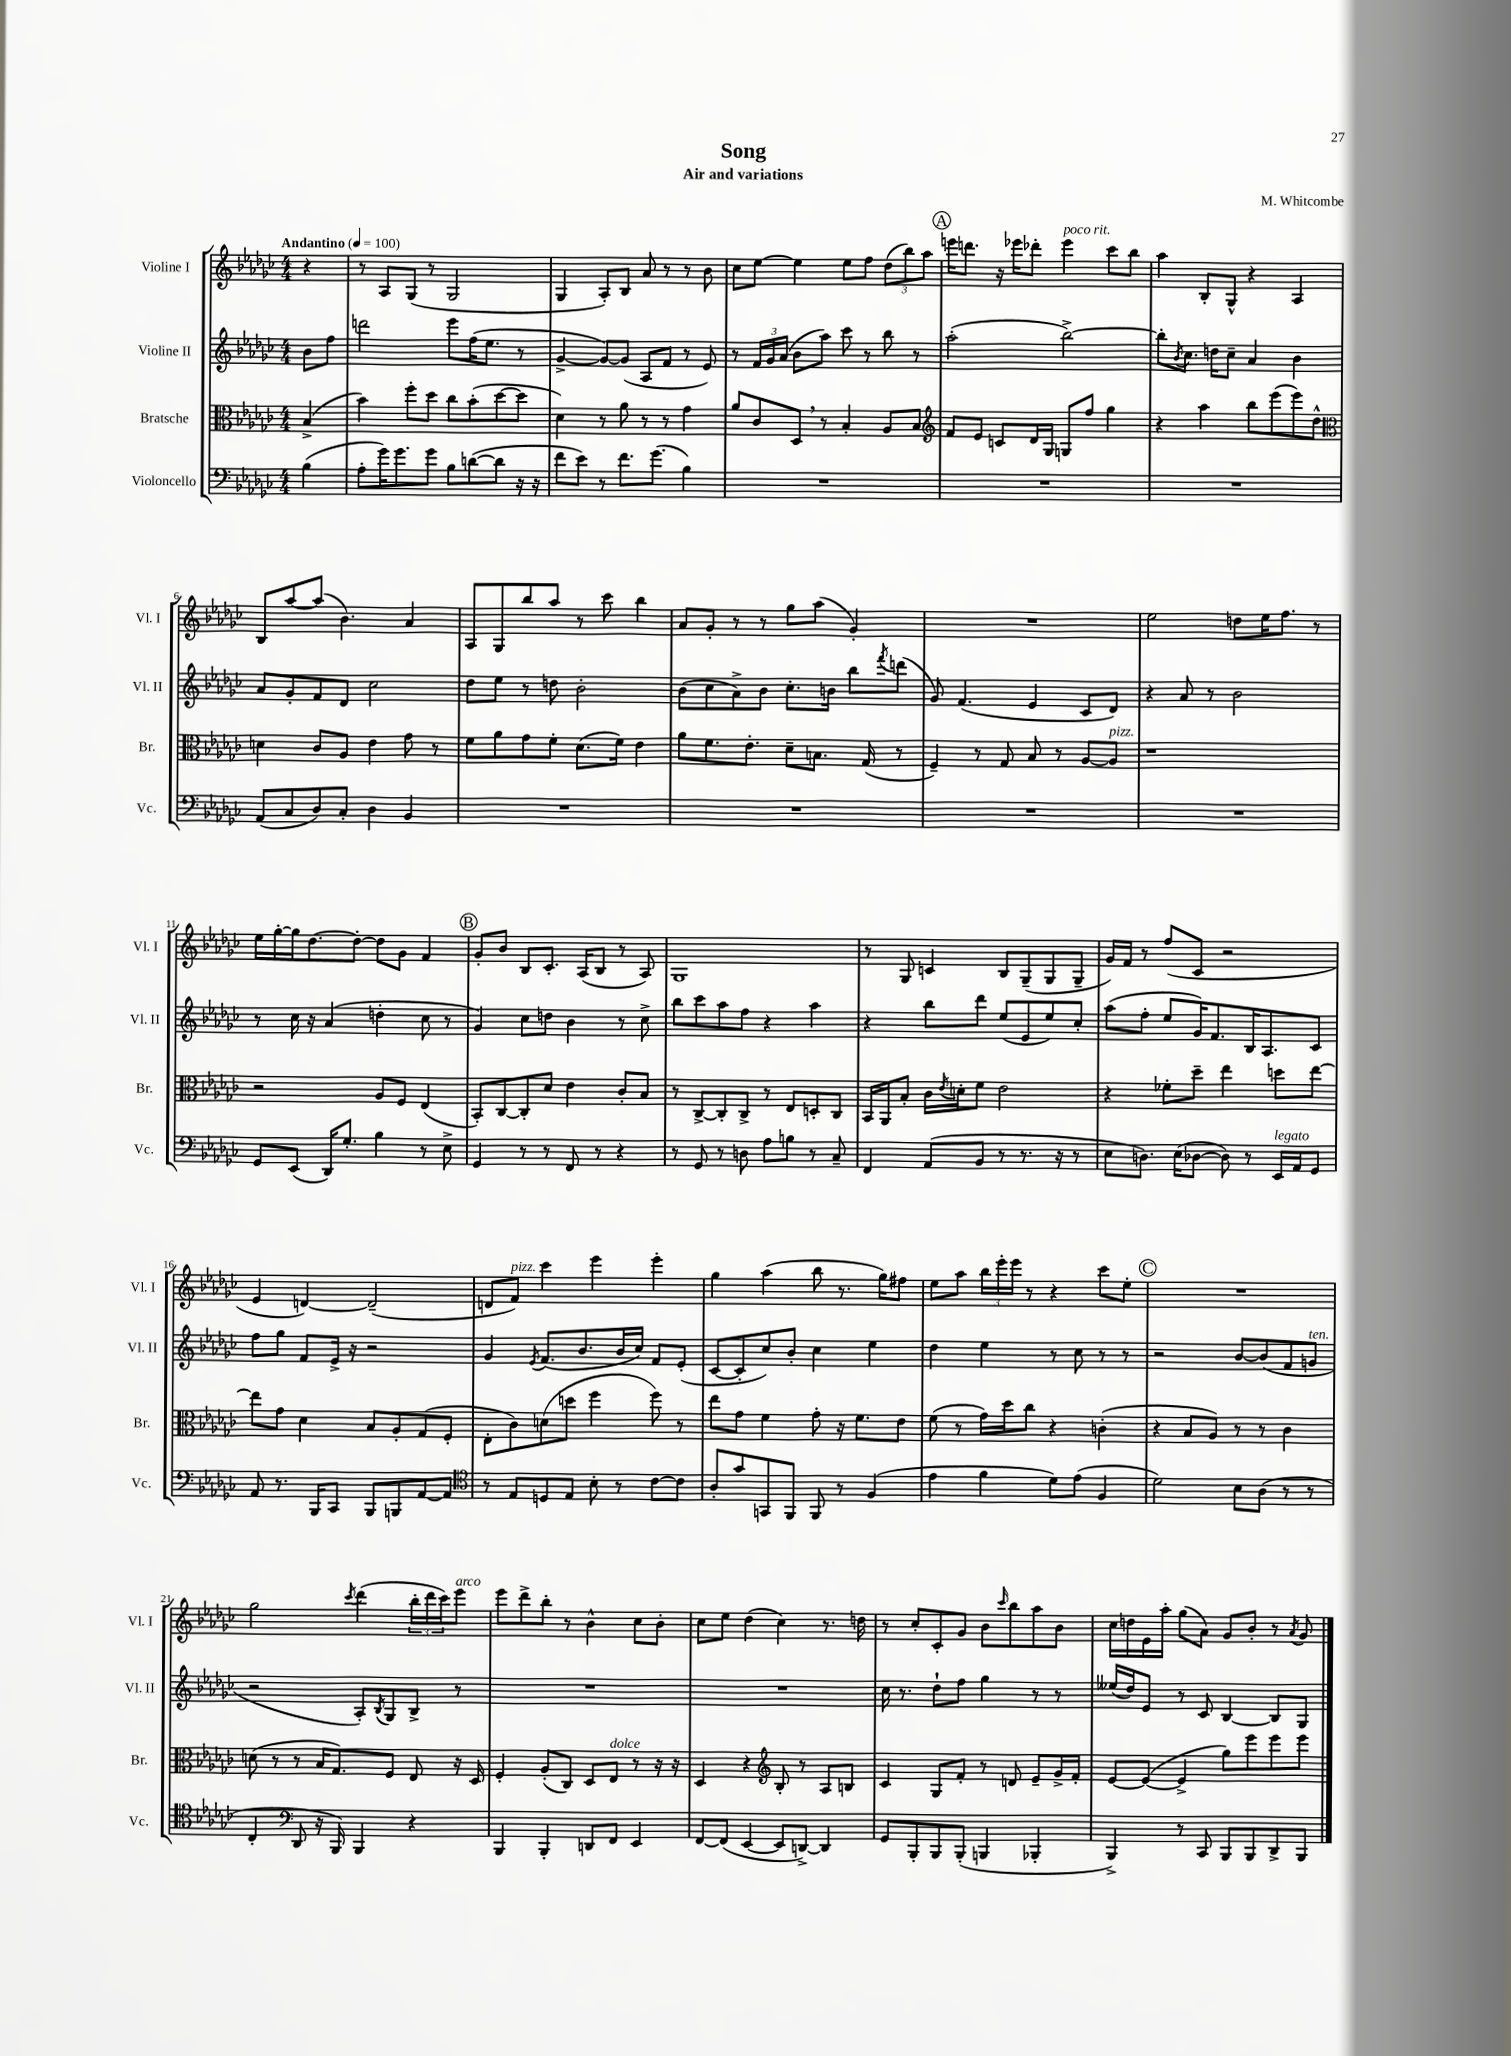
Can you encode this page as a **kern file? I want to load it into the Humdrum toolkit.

**kern	**kern	**kern	**kern
*staff4	*staff3	*staff2	*staff1
*clefF4	*clefC3	*clefG2	*clefG2
*k[b-e-a-d-g-c-]	*k[b-e-a-d-g-c-]	*k[b-e-a-d-g-c-]	*k[b-e-a-d-g-c-]
*M4/4	*M4/4	*M4/4	*M4/4
*MM100	*MM100	*MM100	*MM100
(4B-	(4B-^	8b-	4r
.	.	8ff	.
=	=	=	=
8A-'	4b-)	2ddd	8r
16g-)	.	.	8A-
8.g-	.	.	.
.	8ff'	.	(8G-
8g-	8dd-	.	8r
8B-	8cc-	8eee-	2G-
([8d	(8b-'	(16ff	.
.	.	8.ee-	.
8d]	[8dd-	.	.
16r	8dd-]	8r	.
16r	.	.	.
=	=	=	=
8f	4d-)	[4g-^	4G-
8e-)	.	.	.
8r	8r	8g-_)	8A-')
8.f	8a-	(8g-]	8B-
.	8r	8A-	8a-
(8.g-	.	.	.
.	8r	8f	8r
4B-)	4g-	8r	8r
.	.	8e-)	8b-
=	=	=	=
1r	8a-	8r	8cc-
.	8c-	24f	[8ee-
.	.	24g-	.
.	.	(24a-	.
.	8D-	8b-	4ee-]
.	8r	8aa-)	.
.	4B-'	8ccc-	8ee-
.	.	8r	8ff
.	8A-	8bb-	(12dd-
.	.	.	12bb-)
.	8B-	8r	.
.	.	.	12aa-
=	=	=	=
*	*clefG2	*	*
1r	8f	(2aa-'	16eee
.	.	.	8.ddd
.	8e-	.	.
.	8c	.	16r
.	.	.	16eee-
.	16d-	.	8ddd-'
.	16G-	.	.
.	8G	[2bb-^)	4eee-
.	8ff	.	.
.	4gg-	.	8ccc-
.	.	.	8bb-
=	=	=	=
1r	4r	8bb-']	4aa-
.	.	8qb-	.
.	.	8.cc-	.
.	4aa-	.	8B-'
.	.	16dd	.
.	.	8cc-~	8G-^^
.	8bb-	4a-	4r
.	(8eee-	.	.
.	8eee-)	4b-	4A-
.	8dd-^^	.	.
=	=	=	=
*	*clefC3	*	*
(8AA-	4d	8a-	8B-
8C-	.	8g-'	[8aa-
8D-)	8c-	8f	(8aa-]
8C-'	8A-	8d-	4.b-)
4D-	4e-	2cc-	.
4BB-	8g-	.	4a-
.	8r	.	.
=	=	=	=
1r	8f	8dd-	8A-
.	8a-	8ee-	8G-
.	8g-	8r	8bb-
.	8f'	8dd	8aa-
.	(8.d-	2b-'	8r
.	.	.	8ccc-
.	16f)	.	.
.	4e-	.	4bb-
=	=	=	=
1r	8a-	(8b-	8a-
.	8.f	8cc-	8g-'
.	.	8a-^)	8r
.	8.e-'	.	.
.	.	8b-	8r
.	8d-~	8.cc-'	8gg-
.	8.B	.	(8aa-
.	.	16b	.
.	.	8bb-	4g-')
.	(16G-	.	.
.	.	8qfff	.
.	8r	(8ddd	.
=	=	=	=
1r	4F~)	8g-)	1r
.	.	(4.f	.
.	8r	.	.
.	8G-	.	.
.	8B-	4e-	.
.	8r	.	.
.	[8A-	8c-	.
.	8A-]	8d-)	.
=	=	=	=
1r	1r	4r	2ee-
.	.	8a-	.
.	.	8r	.
.	.	2b-	8dd
.	.	.	16ee-
.	.	.	8.ff
.	.	.	8r
=	=	=	=
8GG-	2r	8r	16ee-
.	.	.	[16gg-'
(8EE-	.	16cc-	16gg-]
.	.	16r	[8.dd-
16DD-)	.	(4a-	.
8.G-'	.	.	.
.	.	.	8dd-'_
4B-	8A-	4dd'	8dd-]
.	8F	.	8g-
8r	(4E-	8cc-	4f
8E-^	.	8r	.
=	=	=	=
4GG-	8BB-')	4g-)	8g-'
.	[8C-	.	8b-
8r	8C-']	8cc-	8B-
8r	8d-	8dd	8.c-'
8FF	4e-	4b-	.
.	.	.	(16A-
8r	.	.	8B-
4r	8c-'	8r	8r
.	8B-	8cc-^	8A-)
=	=	=	=
8r	8r	8bb-	1G-
8GG-	[8C-^	8ccc-	.
8r	8C-']	8aa-	.
8D	8C-^	8ff	.
8A-	8r	4r	.
8B	8E-	.	.
8r	8D'	4aa-	.
8C-~	8C-	.	.
=	=	=	=
4FF	16BB-	4r	8r
.	16AA-	.	.
.	8B-'	.	8G-
(8AA-	16c-	8bb-	4c
.	8qe-	.	.
.	16d'	.	.
8BB-	8f	8ddd-	.
8r	2e-	(8ee-	8B-
8.r	.	8e-	(8G-~
.	.	8ee-)	8G-
16r	.	.	.
8r	.	8cc-'	8G-~
=	=	=	=
8E-	4r	(8aa-	16g-)
.	.	.	16f
8.D)	.	8ff'	8r
.	8f-'	8ee-	(8ff
(16E-	.	.	.
[8D-	8dd-~	16g-)	8c-
.	.	8.f	.
8D-])	4ee-	.	2r
8r	.	16B-	.
.	.	8.A-	.
16EE-	8dd	.	.
16AA-	.	.	.
8GG-	[8ee-	8c-	.
=	=	=	=
8AA-	8ee-]	8ff	4e-
8.r	8g-	8gg-	.
.	4d-	8f	[4d)
16BBB-	.	.	.
8CC-	.	16e-^	.
.	.	16r	.
8BBB-	8B-	2r	(2d~]
8BBB	8A-'	.	.
[8AA-	(8G-	.	.
8AA-]	8F'	.	.
=	=	=	=
*clefC4	*	*	*
8r	8E-'	4g-	8d
8E-	8c-)	.	8f)
.	.	8qe-	.
8D	(8d	(8.f	4ccc-
8E-	8dd	.	.
.	.	8.b-	.
8B-'	4ff	.	4eee-
8r	.	16b-	.
.	.	16cc-)	.
[8c-	8ff)	8f	4eee-'
8c-]	8r	(8e-'	.
=	=	=	=
8A-'	8ee-	[8c-	4gg-
8g-	8g-	8c-']	.
8GG	4f	8cc-)	(4aa-
8FF	.	8b-'	.
8FF	8g-'	4cc-	8bb-
8r	16r	.	8.r
.	8.f	.	.
(4F	.	4ee-	.
.	.	.	16gg-)
.	8e-	.	8ff#
=	=	=	=
4e-	(8f	4dd-	8ee-
.	8r	.	8aa-
4f	16g-)	4ee-	24bb-
.	.	.	24eee-'
.	16dd-	.	.
.	.	.	24eee-
.	8cc-	.	8r
8d-)	4r	8r	4r
(8e-	.	8cc-	.
4F	(4c'	8r	8ccc-
.	.	8r	8ee-'
=	=	=	=
2d-)	4r	2r	1r
.	8B-	.	.
.	8A-)	.	.
8B-	8r	[8b-	.
(8A-	8r	(8b-]	.
8r	4c-	8f	.
8r	.	8g	.
=	=	=	=
4C-'	(8d	2r	2gg-
.	8r	.	.
*clefF4	*	*	*
8DD-	8r	.	.
16r	16B-	.	.
16BBB-)	8.G-)	.	.
.	.	.	8qccc-
4BBB-	.	8A-')	(4ddd-
.	.	8qB-	.
.	8F	8G-	.
4r	8E-	8B-^	24bb-'
.	.	.	24ddd-
.	.	.	24ccc-)
.	16r	8r	8eee-
.	16D-	.	.
=	=	=	=
4BBB-	4F'	1r	8eee-
.	.	.	8ddd-^
4BBB-'	(8A-'	.	8bb-'
.	8C-)	.	8r
8DD	8D-	.	4b-^^
8FF	8E-	.	.
4EE-	8r	.	8cc-
.	16r	.	8b-'
.	16r	.	.
=	=	=	=
[8FF	4D-	1r	8cc-
(8FF]	.	.	8ee-
[4EE-	4r	.	(4dd-
*	*clefG2	*	*
8EE-]	8B-'	.	4cc-)
[8DD^)	8r	.	.
4DD]	8A-	.	8.r
.	8B	.	.
.	.	.	16dd
=	=	=	=
8GG-	4c-	16cc-	8r
.	.	8.r	.
8BBB-'	.	.	8cc-'
8BBB-	8G-	8dd-`	8c-'
(8BBB-'	8f'	8ff	8g-
4BBB	8r	4gg-	8b-
.	.	.	16qqccc-
.	8d	.	8bb-
4BBB-'	8e-~	8r	8aa-
.	16g-^	8r	8b-
.	16f'	.	.
=	=	=	=
4BBB-^)	[8e-	(16ee--	16cc-
.	.	16dd-)	16dd
.	(8e-_	8e-	16e-
.	.	.	16aa-'
8r	4e-^]	8r	(8gg-
8CC-	.	8c-	8a-)
8BBB-	8gg-)	[4B-	8g-
8BBB-	8eee-	.	8b-'
8DD-^	8eee-	8B-]	8r
.	.	.	8qa-
8BBB-	8eee-	8G-	8g-
==	==	==	==
*-	*-	*-	*-
